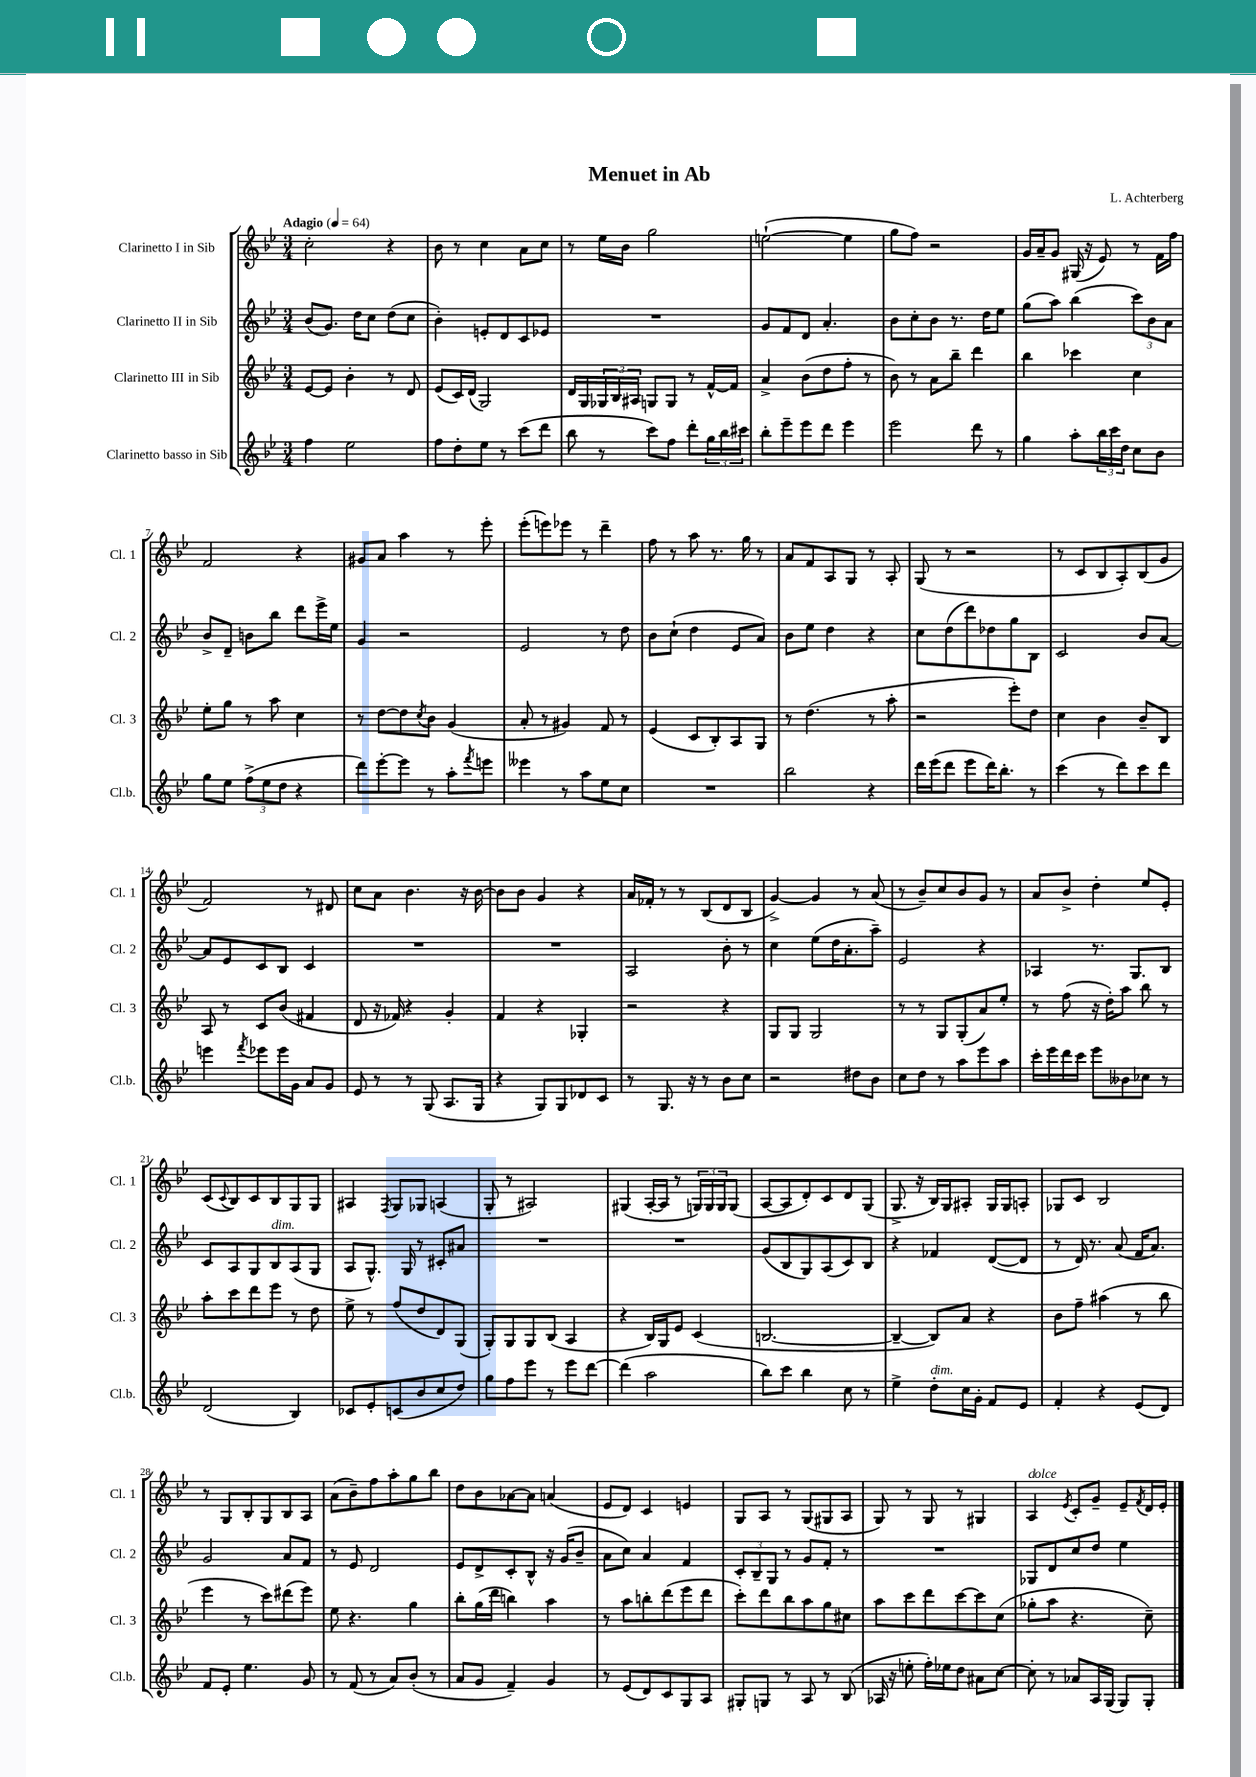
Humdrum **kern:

**kern	**kern	**kern	**kern
*staff4	*staff3	*staff2	*staff1
*clefG2	*clefG2	*clefG2	*clefG2
*k[b-e-]	*k[b-e-]	*k[b-e-]	*k[b-e-]
*M3/4	*M3/4	*M3/4	*M3/4
*MM64	*MM64	*MM64	*MM64
4ff\	[8e-/L	(8b-/L	2cc'\
.	8e-/]J	8.g/J)	.
2ee-\	4b-'\	.	.
.	.	16dd\LK	.
.	.	8cc\J	.
.	8r	(8dd\L	4r
.	8d/	8cc\J	.
=	=	=	=
8ff\L	(8e-/L	4b-'\)	8b-\
8dd'\	16c/L)	.	8r
.	(16d/JJ	.	.
8ee-\J	2G/)	8e'/L	4cc\
8r	.	8d/	.
(8ccc\L	.	8c/	8a\L
8ddd\J	.	8e-/J	8cc\J
=	=	=	=
8bb-\	16d/LL	2.r	8r
.	16G/	.	.
8r	24G-/	.	16ee-\LL
.	24B-/	.	.
.	.	.	16b-\JJ
.	24A#/JJ	.	.
8ccc\L)	8G/L	.	2gg\
8ff\J	8G/J	.	.
8ddd'\L	8r	.	.
24gg\L	[16f^^/LL	.	.
24bb-\	.	.	.
.	16f/]JJ	.	.
24ccc#\JJ	.	.	.
=	=	=	=
8bb-'\L	4a^/	8g/L	([2ee`\
8eee-~\	.	8f/	.
8eee-\	(8b-\L	8d/J	.
8ddd\J	8dd\	4.a'/	.
4eee-\	8ff'\J	.	4ee\]
.	8r	.	.
=	=	=	=
2eee-\	8b-\)	8b-\L	8gg\L
.	8r	8cc'\	8ff\J)
.	8a\L	8b-\J	2r
.	8bb-~\J	8.r	.
8ddd\	4ddd\	.	.
.	.	16dd\LK	.
8r	.	8ee-\J	.
=	=	=	=
4gg\	4bb-\	(8gg\L	16g/LL
.	.	.	16a~/J
.	.	8aa\J)	8g/J
8aa'\L	4ccc-\	(4bb-\	(16G#/
.	.	.	16r
24bb-\L	.	.	8e-/)
24ccc\	.	.	.
24dd\JJ	.	.	.
8cc\L	4cc\	12ccc\L)	8r
.	.	12b-\	.
8b-\J	.	.	16f\LL
.	.	12a\J	.
.	.	.	16ff\JJ
=	=	=	=
8gg\L	8ee-'\L	8b-^/L	2f/
8ee-\J	8gg\J	8d~/J	.
(12ff^\L	8r	8b\L	.
12ee-\	.	.	.
.	8aa\	8bb-\J	.
12dd\J	.	.	.
4r	4cc\	8ddd\L	4r
.	.	16eee-^\L	.
.	.	16ee-\JJ	.
=	=	=	=
8ddd\L)	8r	4g/	8g#/L
[8eee-'\	[8dd\L	.	8a/J
8eee-\]J	8dd\]	2r	4aa\
.	8qcc/	.	.
8r	8b-\J	.	.
8aa'\L	(4g/	.	8r
8qfff/	.	.	.
8eee\J	.	.	8eee-'\
=	=	=	=
4eee--\	8a'/	2e-/	(8eee-'\L
.	8r	.	8eee\)
8r	4g#/)	.	8eee-\J
8aa\L	.	.	8r
8ee-\	8f/	8r	4ddd~\
8cc\J	8r	8dd\	.
=	=	=	=
2.r	(4e-/	8b-\L	8ff\
.	.	(8cc`\J	8r
.	8c/L	4dd\	8aa\
.	8B-'/)	.	8.r
.	8A/	8e-/L	.
.	.	.	16gg\
.	8G/J	8a/J)	8r
=	=	=	=
2bb-\	8r	8b-\L	8a/L
.	(4.dd\	8ee-\J	8f/
.	.	4dd\	8A/
.	.	.	8G/J
4r	8r	4r	8r
.	8aa'\	.	8A'/
=	=	=	=
16ddd\LL	2r	8cc\L	(8G/
(16eee-\J	.	.	.
8ddd\J	.	(8dd\	8r
8eee-\L	.	8ddd\)	2r
16ddd\K)	.	8dd-\	.
8.bb-'\J	.	.	.
.	8eee-'\L)	8gg\	.
8r	8dd\J	8B-\J	.
=	=	=	=
(4ccc\	4cc\	2c/	8r
.	.	.	8c/L
8r	4b-\	.	8B-/
8ddd\L)	.	.	8A'/)
8ccc\	8b-~/L	8b-/L	(8B-/
8ddd\J	8B-/J	[8a/J	8g/J
=	=	=	=
4eee\	8A/	8a/]L	2f/)
.	8r	8e-/	.
8qfff/	.	.	.
8eee-\L	8c/L	8c/	.
16eee-\L	(8b-/J	8B-/J	.
16g\JJ	.	.	.
8a/L	4f#/	4c/	8r
8g/J	.	.	8d#/
=	=	=	=
8e-/	8d/	2.r	8cc\L
8r	16r	.	8a\J
.	16f-/)	.	.
8r	4r	.	4.b-\
(8G/	.	.	.
8.A/L	4g'/	.	.
.	.	.	16r
16G/Jk	.	.	[16b-\
=	=	=	=
4r	4f/	2.r	8b-\]L
.	.	.	8b-\J
8G/L)	4r	.	4g/
8G/	.	.	.
8d-/	4G-'/	.	4r
8c/J	.	.	.
=	=	=	=
8r	2r	2A/	16a/LL
.	.	.	16f-'/JJ
8.G/	.	.	8r
.	.	.	8r
16r	.	.	.
8r	.	.	(8B-/L
8b-\L	4r	8b-'\	8d/
8cc\J	.	8r	8B-/J
=	=	=	=
2r	8G/L	4cc\	[4g^/)
.	8G/J	.	.
.	2G/	(8ee-\L	4g/]
.	.	16dd\K	.
.	.	8.a'\	.
8dd#\L	.	.	8r
8b-\J	.	8aa~\J)	(8a/
=	=	=	=
8cc\L	8r	2e-/	8r
8dd\J	8r	.	8b-~/L)
8r	8G/L	.	8cc/
8aa\L	(8G'/	.	8b-/
8eee-\	8a/)	4r	8g/J
8aa\J	8ee-'/J	.	8r
=	=	=	=
16ccc'\LL	8r	4A-/	8a/L
16eee-\	.	.	.
16ddd\	(8ff\	.	8b-^/J
16ccc\JJ	.	.	.
8eee-\L	16r	8.r	4dd'\
.	16dd'\LK)	.	.
8b--\	8aa\J	.	.
.	.	8.G/L	.
8cc-\J	8bb-\	.	8ee-/L
8r	8r	8B-/J	8e-'/J
=	=	=	=
(2d/	8aa'\L	8c/L	(8c/L
.	.	.	8qqc/
.	8ccc\	8A/	8B-/)
.	8ddd\	8G/	8c/
.	8eee-\J	8B-/	8B-/
4B-/)	8r	(8A/	8G/
.	8dd\	8G/J	8G/J
=	=	=	=
8c-/L	8ee-^\	8A/L	4A#/
8e-'/	8r	8.G^^/J)	.
.	.	.	8qF/
(8c/	(8ff/L	.	8G/L
.	.	16G/	.
8b-/	8dd/	8r	8G-/J
8cc/	8d/)	8c#'/L	(4A/
8dd/J)	(8G/J	8a#/J	.
=	=	=	=
8gg\L	8G'/L)	2.r	8G'/
8ff\	8G/	.	8r
8eee-\J	8G/	.	2A#/)
8r	(8B-/J	.	.
8eee-\L	4A/	.	.
[8ddd\J	.	.	.
=	=	=	=
(4ddd\]	4r	2.r	(4G#/
2aa\	16B-/LL)	.	[16A'/LL
.	16G/J	.	16A/]JJ
.	8e-/J	.	8r
.	(4c/	.	24G/LL)
.	.	.	24G/
.	.	.	24G/J
.	.	.	(8G/J
=	=	=	=
8bb-\L)	[2.B/	(8g/L	[8A/L
8ccc\J	.	8B-/	8A/]
4bb-\	.	8G/)	8d'/)
.	.	(8A/	8c/
8cc\	.	8c/)	8d/
8r	.	8B-/J	(8G/J
=	=	=	=
4ee-^\	4B~/_	4r	8.G^/
.	.	.	16r
8dd'\L	8B/]L)	4f-/	16B-/LL)
.	.	.	16G/J
16cc\L	8a/J	.	8A#'/J
16g'\JJ	.	.	.
8f/L	4r	([8d/L	16G/LL
.	.	.	16G/J
8e-/J	.	8d/]J	8A'/J
=	=	=	=
4f'/	8b-\L	8r	8G-/L
.	8ff~\J	16d/)	8c/J
.	.	8.r	.
4r	(4aa#\	.	2B-/
.	.	(8a/	.
(8e-/L	8r	16f/LK	.
.	.	8.a/J)	.
8d/J)	8bb-\	.	.
=	=	=	=
8f/L	4eee-\	2g/	8r
8e-'/J	.	.	8G/L
4.ee-\	8r	.	8B-'/
.	8ccc\L)	.	8G/
.	(8ddd#\	8a/L	8B-/
8g/	8eee-\J)	8f/J	8A/J
=	=	=	=
8r	8ee-\	8r	(8a\L
(8f/	4.r	8e-/	8b-~\)
8r	.	2d/	8ff\
8a/L)	.	.	8aa'\
(8b-'/J	4gg\	.	8gg\
8r	.	.	8bb-\J
=	=	=	=
8a/L	8bb-'\L	8e-/L	8dd\L
8g/J	(16gg\L	8d^/	8b-\
.	16ddd\JJ	.	.
4f~/)	4bb\)	8c'/	[8a-\
.	.	8B-^^/J	8a-\]J
4g/	4aa\	16r	(4a/
.	.	(16g/LK	.
.	.	8b-~/J	.
=	=	=	=
8r	8r	8a\L	8e-/L
(8e-/L	8aa\L	8cc\J)	8d/J)
8d/)	8bb'\	4a/	4c/
8c/	(8ddd\	.	.
8G/	8eee-\	4f/	4e/
8A/J	8ddd\J	.	.
=	=	=	=
8G#'/L	8ccc'\L)	12c'/L	8G/L
.	.	12B-~/	.
8G/J	8ddd\	.	8A/J
.	.	12G/J	.
8r	8bb-\	8r	8r
8A/	8aa\	8g/L	(8G/L
8r	8gg\	8f'/J	8G#/
(8B-/	8cc#\J	8r	8A/J
=	=	=	=
16A-/	8aa\L	2.r	8G/)
16r	.	.	.
8ee'\	8ccc\	.	8r
16ff'\LL)	8ddd\	.	8G/
16ee-\J	.	.	.
8dd\J	[8ccc\	.	8r
8a#\L	8ccc\]	.	4G#/
[8cc\J	(8cc\J	.	.
=	=	=	=
8cc'\]	8gg-'\L	8G-/L	4A/
8r	8aa\J	8d/	.
.	.	.	8qe-/
8a-/L	4.r	8cc/	8c'/L
16A/L	.	8dd/J	8g~/J
(16G/JJ	.	.	.
8G/L)	.	4ee-\	8e-~/L
.	.	.	8qf/
8G'/J	8cc~\)	.	16d/L
.	.	.	16e-'/JJ
==	==	==	==
*-	*-	*-	*-
